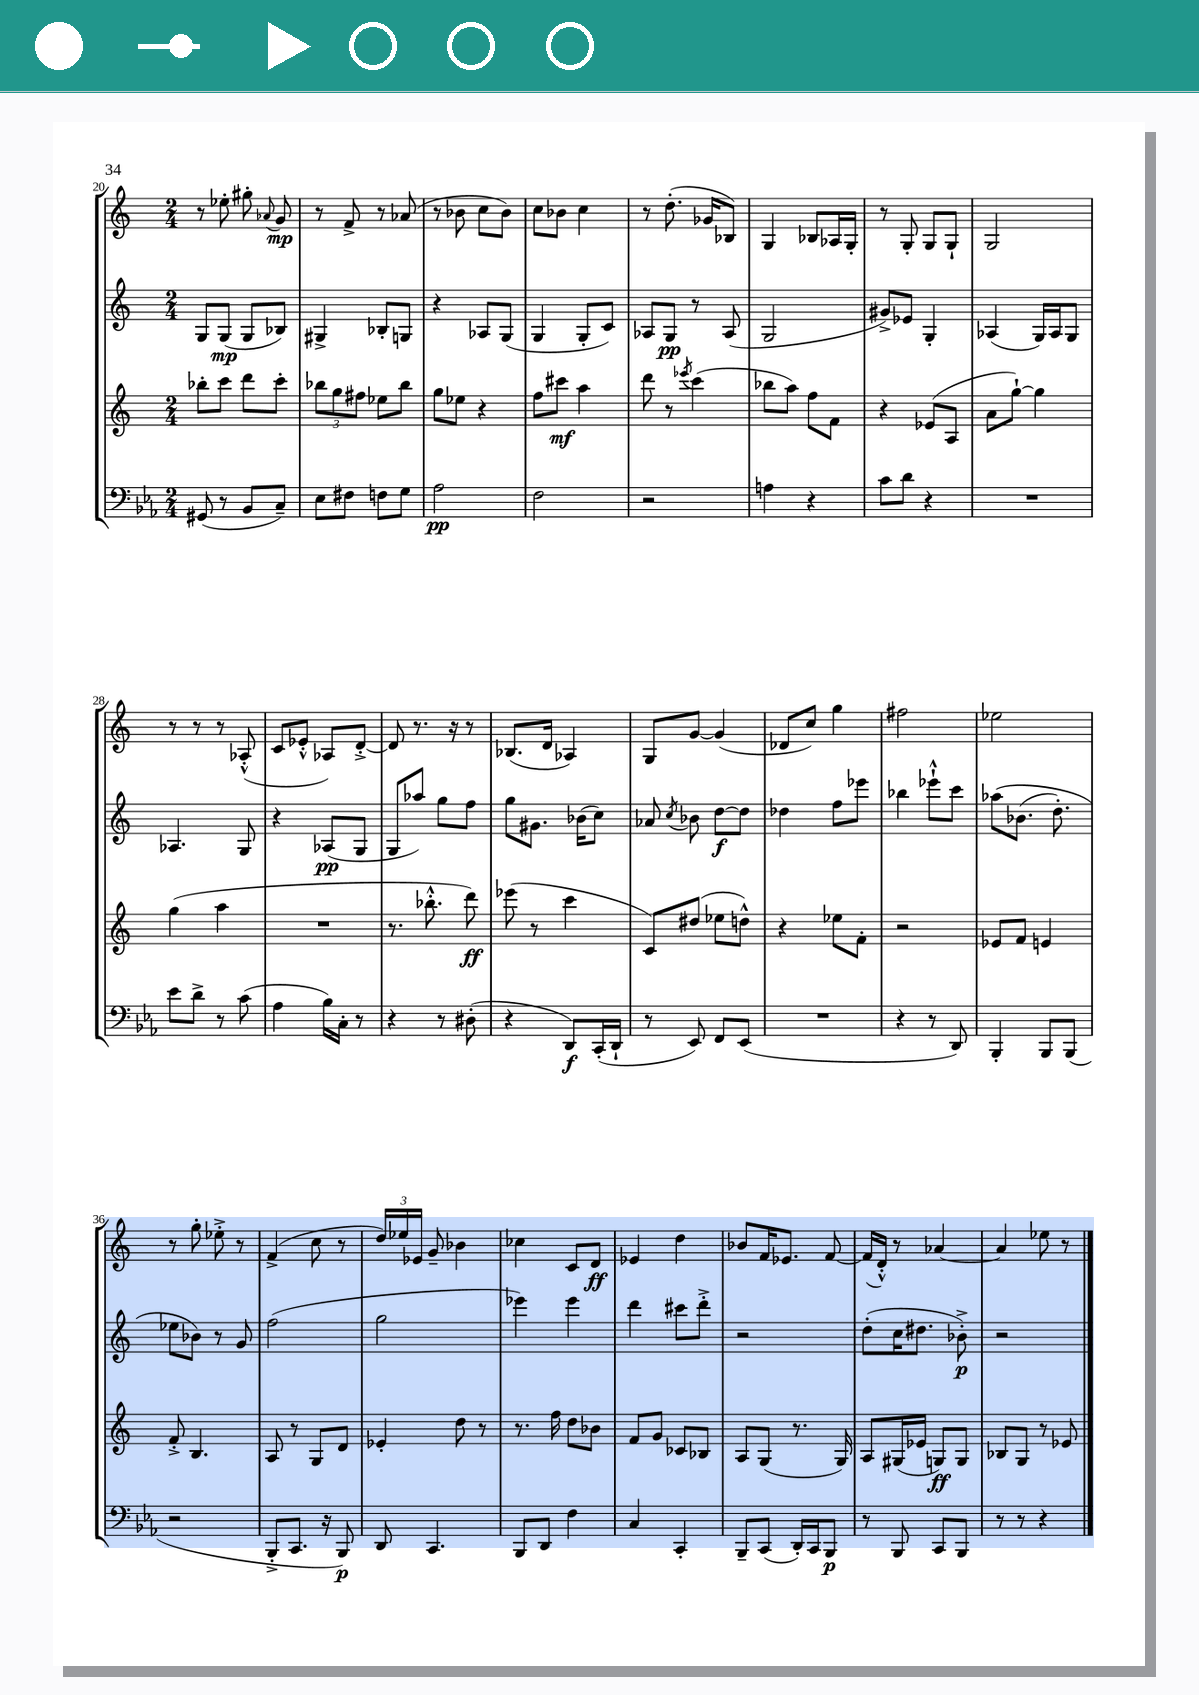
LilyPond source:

<<
\new StaffGroup <<
\new Staff = "s0" {
    \clef treble \key c \major \numericTimeSignature \time 2/4
    \autoBeamOff r8 ees''8-. gis''8-. \appoggiatura { aes'8 } g'8\mp |
    r8 f'8-> r8 aes'8( |
    r8 bes'8 c''8[ bes'8]) |
    c''8[ bes'8] c''4 |
    r8 d''8.-.( ges'16[ bes8]) |
    g4 bes8[ aes16 g16]-. |
    r8 g8-. g8[ g8]-! |
    g2 |
    r8 r8 r8 aes8-.-^( |
    c'8[ ees'8]-.-^ aes8[) d'8]~-.-> |
    d'8 r8. r16 r8 |
    bes8.[( d'16] aes4) |
    g8[ g'8]~ g'4( |
    des'8[ c''8]) g''4 |
    fis''2 |
    ees''2 |
    r8 g''8-. ees''8-.-> r8 |
    f'4->( c''8 r8 |
    \tuplet 3/2 { d''16[) ees''16 ees'16] } g'8-- bes'4 |
    ces''4 c'8[ d'8]\ff |
    ees'4 d''4 |
    bes'8[ f'16 ees'8.] f'8~ |
    f'16[( d'16]-.-^) r8 aes'4~ |
    aes'4 ees''8 r8 \bar "|." |
}
\new Staff = "s1" {
    \clef treble \key c \major \numericTimeSignature \time 2/4
    \autoBeamOff g8[ g8]\mp( g8[ bes8]) |
    gis4-> bes8[-. g8] |
    r4 aes8[ g8]( |
    g4 g8[-. c'8]) |
    aes8[ g8]\pp r8 aes8( |
    g2 |
    gis'8[->) ees'8] g4-. |
    aes4( g16[) aes16 g8] |
    aes4. g8 |
    r4 aes8[\pp( g8] |
    g8[ aes''8]) g''8[ f''8] |
    g''8[ gis'8.] bes'16[( c''8]) |
    aes'8 \acciaccatura { c''8 } bes'8 d''8[~\f d''8] |
    des''4 f''8[ ees'''8] |
    bes''4 ees'''8[-!-^ c'''8] |
    aes''8[\( bes'8.]( d''8.-.) |
    ees''8[ bes'8]\) r8 g'8 |
    f''2( |
    g''2 |
    ees'''4) ees'''4 |
    d'''4 cis'''8[ d'''8]-.-> |
    r2 |
    d''8[-.( c''16 dis''8.] bes'8-.->\p) |
    r2 \bar "|." |
}
\new Staff = "s2" {
    \clef treble \key c \major \numericTimeSignature \time 2/4
    \autoBeamOff bes''8[-. c'''8] d'''8[ c'''8]-. |
    \tuplet 3/2 { bes''8[ g''8 fis''8] } ees''8[ bes''8] |
    g''8[ ees''8] r4 |
    f''8[ cis'''8]\mf a''4 |
    d'''8 r8 \acciaccatura { ees'''8 } c'''4( |
    bes''8[ a''8]) f''8[ f'8] |
    r4 ees'8[( a8] |
    a'8[ g''8]~-!) g''4 |
    g''4( a''4 |
    R2 |
    r8. bes''8.-.-^ d'''8\ff) |
    ees'''8( r8 c'''4 |
    c'8[) dis''8]( ees''8[ d''8]-^) |
    r4 ees''8[ f'8]-. |
    r2 |
    ees'8[ f'8] e'4 |
    f'8-.-> b4. |
    a8 r8 g8[ d'8] |
    ees'4-. d''8 r8 |
    r8. f''16 d''8[ bes'8] |
    f'8[ g'8] ces'8[ bes8] |
    a8[ g8]( r8. g16) |
    a8[ gis16( ees'16] g8[\ff) g8] |
    bes8[ g8] r8 ees'8 \bar "|." |
}
\new Staff = "s3" {
    \clef bass \key ees \major \numericTimeSignature \time 2/4
    \autoBeamOff gis,8( r8 bes,8[ c8]--) |
    ees8[ fis8] f8[ g8] |
    aes2\pp |
    f2 |
    r2 |
    a4 r4 |
    c'8[ d'8] r4 |
    R2 |
    ees'8[ d'8]-> r8 c'8( |
    aes4 bes16[) c16]-. r8 |
    r4 r8 dis8-.( |
    r4 d,8[\f) c,16-.( d,16]-! |
    r8 ees,8) f,8[ ees,8]( |
    R2 |
    r4 r8 d,8) |
    bes,,4-. bes,,8[ bes,,8]( |
    r2 |
    bes,,8[-.-> c,8.] r16 bes,,8\p) |
    d,8 c,4. |
    bes,,8[ d,8] f4 |
    c4 c,4-. |
    bes,,8[-- c,8]( d,16[-.) c,16 bes,,8]\p |
    r8 bes,,8 c,8[ bes,,8] |
    r8 r8 r4 \bar "|." |
}
>>
>>
\layout { \context { \Score currentBarNumber = #20 } }
